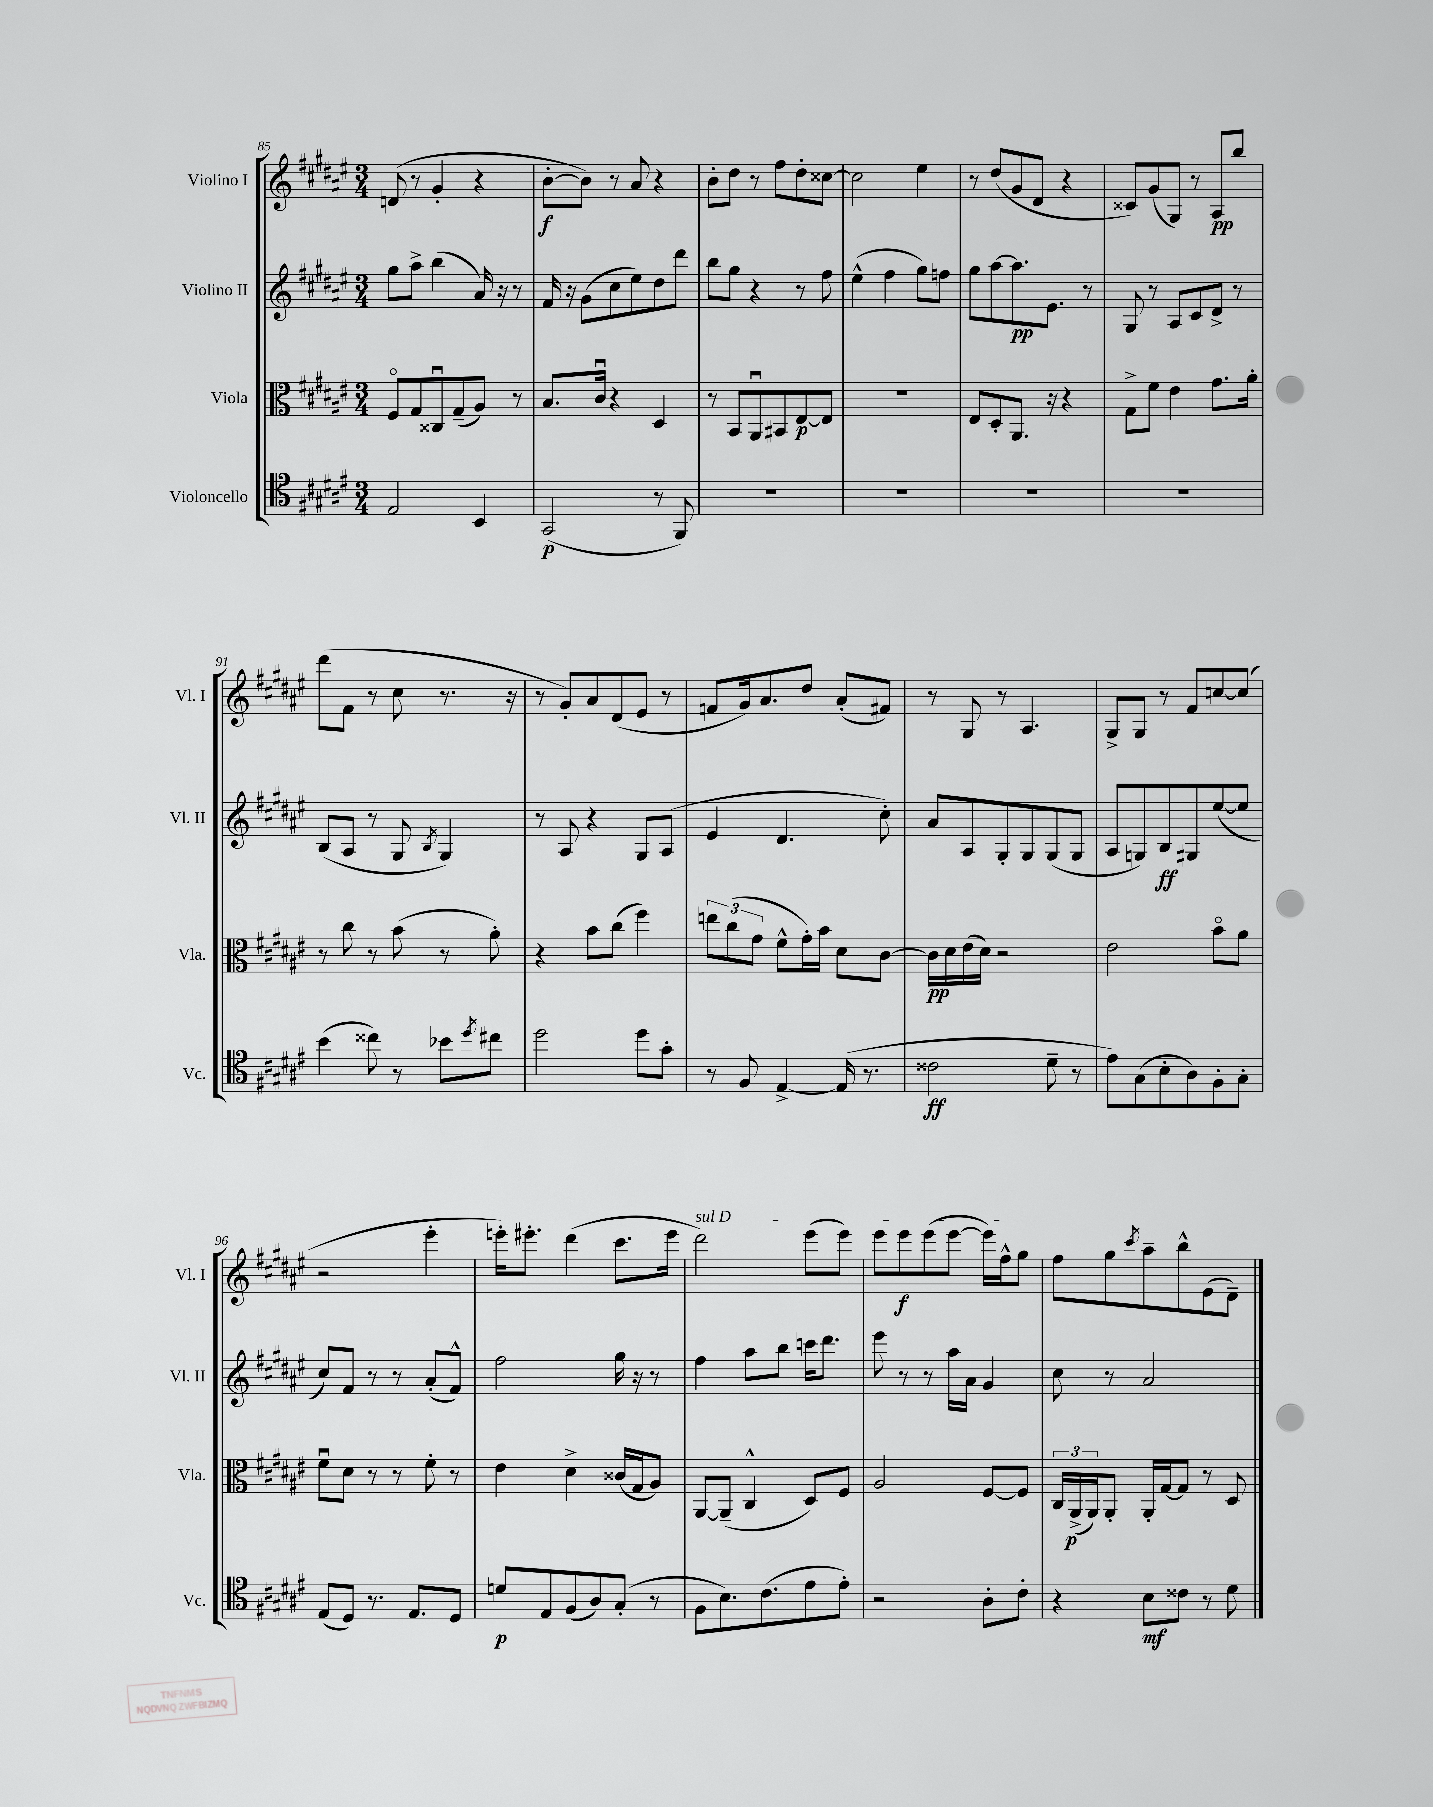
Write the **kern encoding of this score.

**kern	**dynam	**kern	**dynam	**kern	**dynam	**kern	**dynam
*part4	*part4	*part3	*part3	*part2	*part2	*part1	*part1
*staff4	*staff4	*staff3	*staff3	*staff2	*staff2	*staff1	*staff1
*I"Violoncello	*	*I"Viola	*	*I"Violino II	*	*I"Violino I	*
*I'Vc.	*	*I'Vla.	*	*I'Vl. II	*	*I'Vl. I	*
*clefC4	*	*clefC3	*	*clefG2	*	*clefG2	*
*k[f#c#g#d#a#e#]	*	*k[f#c#g#d#a#e#]	*	*k[f#c#g#d#a#e#]	*	*k[f#c#g#d#a#e#]	*
*M3/4	*	*M3/4	*	*M3/4	*	*M3/4	*
=85	=85	=85	=85	=85	=85	=85	=85
2E#/	.	8F#/L	.	8gg#\L	.	(8dn/	.
.	.	8G#/	.	8aa#^\J	.	8r	.
.	.	8C##Xu/	.	(4bb\	.	4g#'/	.
.	.	(8G#~/	.	.	.	.	.
4BB/	.	8A#/J)	.	16a#/)	.	4r	.
.	.	.	.	16r	.	.	.
.	.	8r	.	8r	.	.	.
=86	=86	=86	=86	=86	=86	=86	=86
(2GG#/	p	8.B/L	.	16f#/	.	[8b'\L	f
.	.	.	.	16r	.	.	.
.	.	.	.	(8g#\L	.	8b\J])	.
.	.	16c#u/Jk	.	.	.	.	.
.	.	4r	.	8cc#\	.	8r	.
.	.	.	.	8ee#\)	.	8a#/	.
8r	.	4D#/	.	8dd#\	.	4r	.
8FF#/)	.	.	.	8ddd#\J	.	.	.
=87	=87	=87	=87	=87	=87	=87	=87
2.r	.	8r	.	8bb\L	.	8b'\L	.
.	.	8BB/L	.	8gg#\J	.	8dd#\J	.
.	.	8AA#u/	.	4r	.	8r	.
.	.	8BB#X/	.	.	.	8ff#\L	.
.	.	[8E#/	p	8r	.	8dd#'\	.
.	.	8E#/J]	.	8ff#\	.	[8cc##X\J	.
=88	=88	=88	=88	=88	=88	=88	=88
2.r	.	2.r	.	(4ee#^^\	.	2cc##\]	.
.	.	.	.	4ff#\	.	.	.
.	.	.	.	8gg#\L)	.	4ee#\	.
.	.	.	.	8ffn\J	.	.	.
=89	=89	=89	=89	=89	=89	=89	=89
2.r	.	8E#/L	.	8gg#\L	.	8r	.
.	.	8D#'/	.	[8aa#\	.	(8dd#/L	.
.	.	8.AA#/J	.	8.aa#\]	pp	8g#/	.
.	.	.	.	.	.	8d#/J	.
.	.	16r	.	8.e#\J	.	.	.
.	.	4r	.	.	.	4r	.
.	.	.	.	8r	.	.	.
=90	=90	=90	=90	=90	=90	=90	=90
2.r	.	8G#^\L	.	8G#/	.	8c##X/L)	.
.	.	8f#\J	.	8r	.	(8g#/	.
.	.	4e#\	.	8A#/L	.	8G#/J)	.
.	.	.	.	8c#/	.	8r	.
.	.	8.g#\L	.	8d#^/J	.	8A#/L	pp
.	.	.	.	8r	.	8bb/J	.
.	.	16a#'\Jk	.	.	.	.	.
!!LO:LB:g=z
=91	=91	=91	=91	=91	=91	=91	=91
(4b\	.	8r	.	(8B/L	.	(8ddd#\L	.
.	.	8cc#\	.	8A#/J	.	8f#\J	.
8cc##X\)	.	8r	.	8r	.	8r	.
8r	.	(8b\	.	8G#/	.	8cc#\	.
.	.	.	.	8qB/	.	.	.
8b-X\L	.	8r	.	4G#/)	.	8.r	.
8qdd#/	.	.	.	.	.	.	.
8cc#X\J	.	8a#'\)	.	.	.	.	.
.	.	.	.	.	.	16r	.
=92	=92	=92	=92	=92	=92	=92	=92
2dd#\	.	4r	.	8r	.	8r	.
.	.	.	.	8A#/	.	8g#'/L)	.
.	.	8b\L	.	4r	.	8a#/	.
.	.	(8cc#\J	.	.	.	(8d#/	.
8dd#\L	.	4ff#\)	.	8G#/L	.	8e#/J	.
8g#'\J	.	.	.	(8A#/J	.	8r	.
=93	=93	=93	=93	=93	=93	=93	=93
8r	.	12een\L	.	4e#/	.	8fn/L	.
.	.	(12cc#\	.	.	.	.	.
8F#/	.	.	.	.	.	16g#/k)	.
.	.	12g#\J	.	.	.	.	.
.	.	.	.	.	.	8.a#/	.
[4E#^/	.	8f#^^\L	.	4.d#/	.	.	.
.	.	16g#'\L)	.	.	.	8dd#/J	.
.	.	16b\JJ	.	.	.	.	.
(16E#/]	.	8d#\L	.	.	.	(8a#'/L	.
8.r	.	.	.	.	.	.	.
.	.	[8c#\J	.	8cc#'\)	.	8f#X/J)	.
=94	=94	=94	=94	=94	=94	=94	=94
2c##X\	ff	16c#\LL]	pp	8a#/L	.	8r	.
.	.	16d#\	.	.	.	.	.
.	.	(16e#\	.	8A#/	.	8G#/	.
.	.	16d#\JJ)	.	.	.	.	.
.	.	2r	.	8G#'/	.	8r	.
.	.	.	.	8G#/	.	4.A#/	.
8d#~\	.	.	.	(8G#/	.	.	.
8r	.	.	.	8G#/J	.	.	.
=95	=95	=95	=95	=95	=95	=95	=95
8e#\L)	.	2e#\	.	8A#/L	.	8G#^/L	.
(8G#\	.	.	.	8Gn/)	.	8G#/J	.
8B'\	.	.	.	8B/	ff	8r	.
8A#\)	.	.	.	8G#X/	.	8f#/L	.
8F#'\	.	8b\L	.	([8ee#/	.	[8ccn/	.
8G#'\J	.	8a#\J	.	8ee#/J]	.	(8cc/J]	.
!!LO:LB:g=z
=96	=96	=96	=96	=96	=96	=96	=96
(8E#/L	.	8f#u\L	.	8cc#/L)	.	2r	.
8D#/J)	.	8d#\J	.	8f#/J	.	.	.
8.r	.	8r	.	8r	.	.	.
.	.	8r	.	8r	.	.	.
8.E#/L	.	.	.	.	.	.	.
.	.	8f#'\	.	(8a#'/L	.	4eee#'\	.
8D#/J	.	8r	.	8f#^^/J)	.	.	.
=97	=97	=97	=97	=97	=97	=97	=97
8dn/L	p	4e#\	.	2ff#\	.	16eeen'\KL)	.
.	.	.	.	.	.	8.eee#X'\J	.
8E#/	.	.	.	.	.	.	.
(8F#/	.	4d#^\	.	.	.	(4ddd#\	.
8A#/)	.	.	.	.	.	.	.
(8G#'/J	.	(16c##X/LL	.	16gg#\	.	8.ccc#\L	.
.	.	16G#/J	.	16r	.	.	.
8r	.	8A#/J)	.	8r	.	.	.
.	.	.	.	.	.	16eee#\Jk	.
=98	=98	=98	=98	=98	=98	=98	=98
!	!	!	!	!	!	!LO:TX:a:i:t=sul D	!
8F#\L	.	[8AA#/L	.	4ff#\	.	2ddd#\)	.
8.B\)	.	(8AA#~/J]	.	.	.	.	.
.	.	4C#^^/	.	8aa#\L	.	.	.
(8.c#\	.	.	.	.	.	.	.
.	.	.	.	8bb\J	.	.	.
8e#\	.	8D#/L)	.	16cccn\KL	.	(8eee#\L	.
.	.	.	.	8.ddd#\J	.	.	.
8e#'\J)	.	8F#/J	.	.	.	8eee#\J)	.
=99	=99	=99	=99	=99	=99	=99	=99
2r	.	2A#/	.	8eee#\	.	8eee#\L	.
.	.	.	.	8r	.	8eee#\	f
.	.	.	.	8r	.	(8eee#\	.
.	.	.	.	16aa#\LL	.	[8eee#\J	.
.	.	.	.	16a#\JJ	.	.	.
8A#'\L	.	[8F#/L	.	4g#/	.	16eee#\LL])	.
.	.	.	.	.	.	16ff#^^\J	.
8c#'\J	.	8F#/J]	.	.	.	8gg#\J	.
=100	=100	=100	=100	=100	=100	=100	=100
4r	.	24C#/LL	.	8cc#\	.	8ff#\L	.
.	.	(24AA#^/	p	.	.	.	.
.	.	24AA#/J)	.	.	.	.	.
.	.	8AA#'/J	.	8r	.	8gg#\	.
.	.	.	.	.	.	8qccc#/	.
8B\L	mf	16AA#'/LL	.	2a#/	.	8aa#~\	.
.	.	[16G#/J	.	.	.	.	.
8c##X\J	.	8G#/J]	.	.	.	8bb^^\	.
8r	.	8r	.	.	.	(8e#\	.
8d#\	.	8D#/	.	.	.	8d#~\J)	.
==	==	==	==	==	==	==	==
*-	*-	*-	*-	*-	*-	*-	*-
